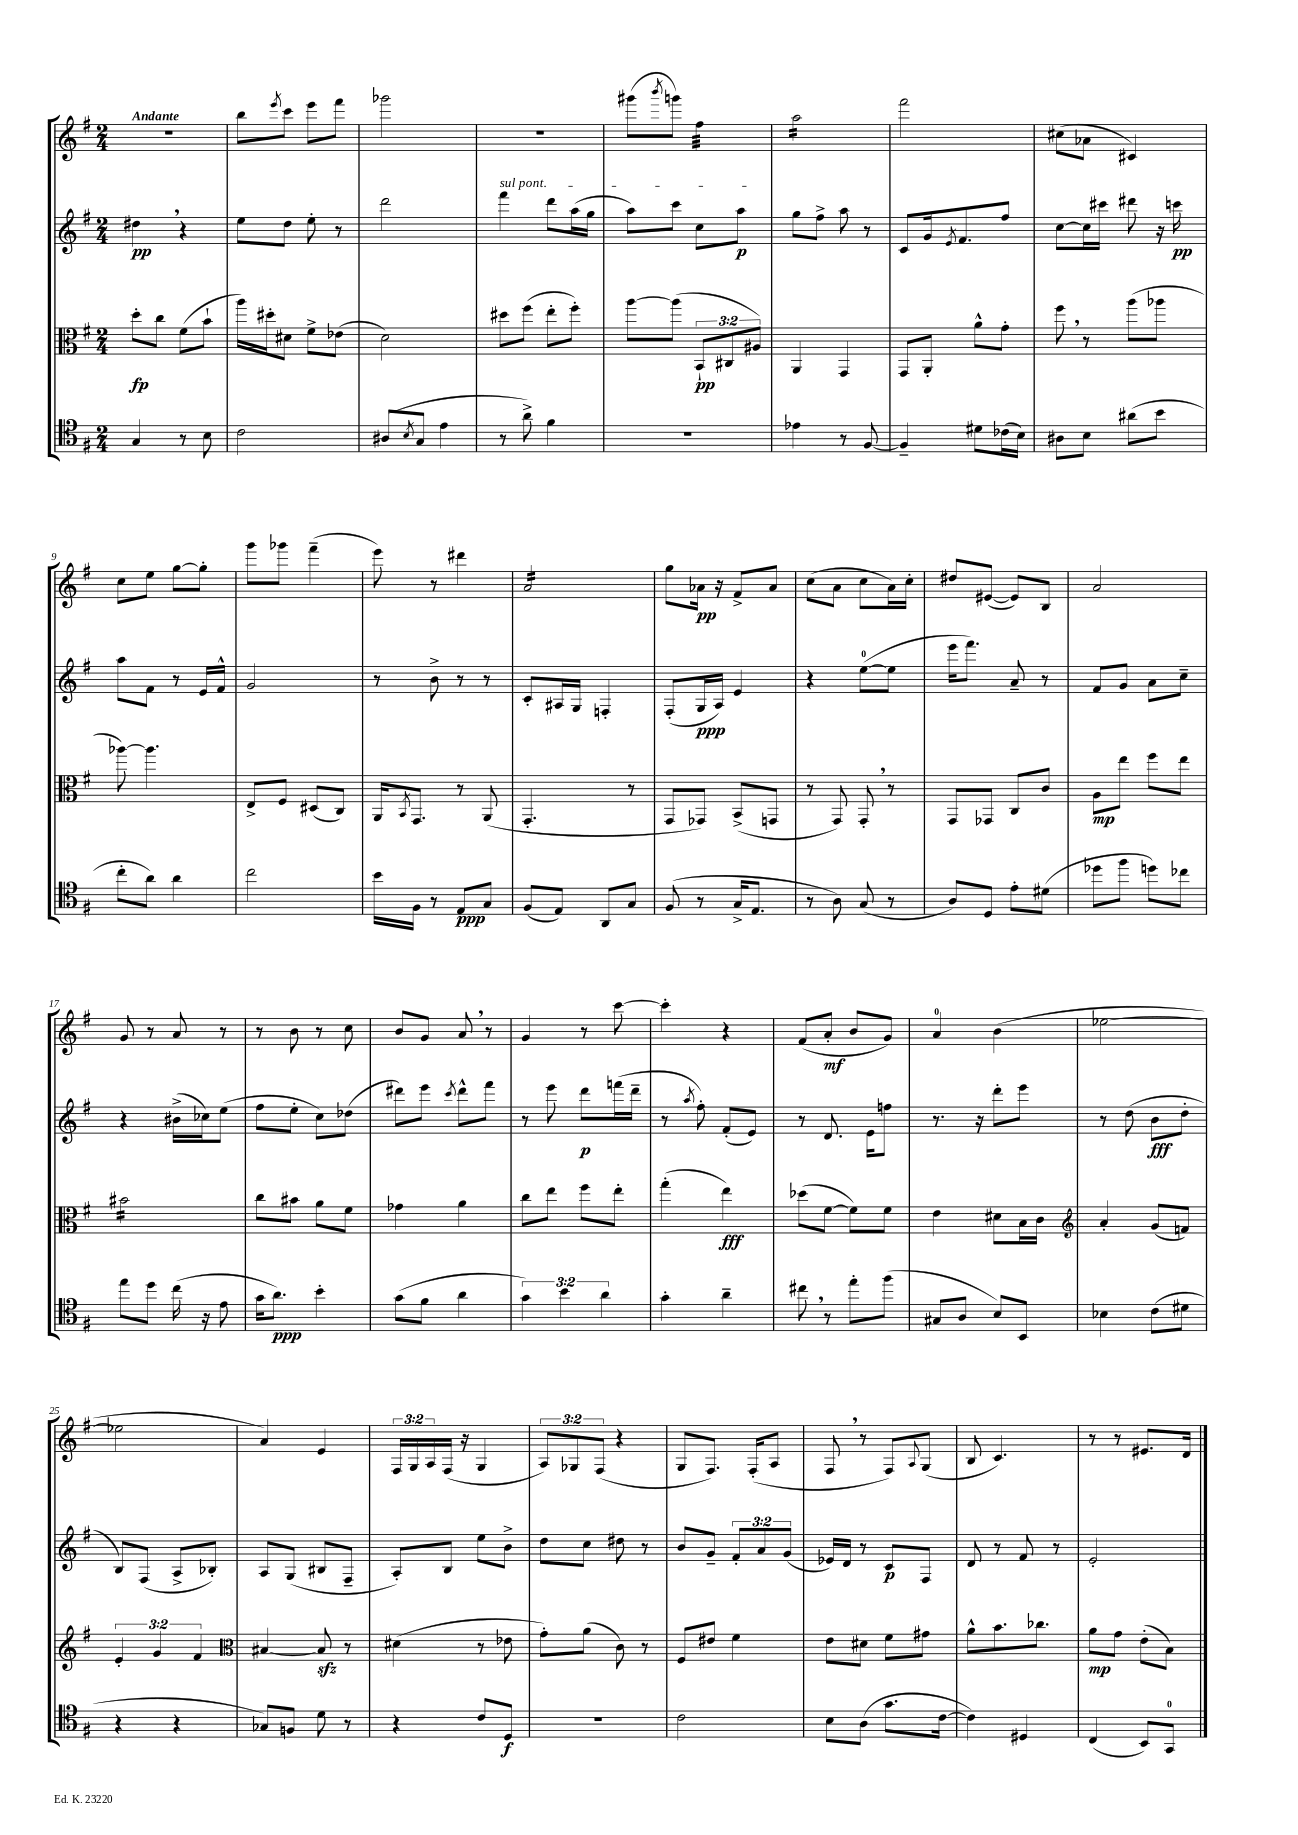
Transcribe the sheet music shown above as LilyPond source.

<<
\new StaffGroup <<
\new Staff = "s0" {
    \clef treble \key g \major \numericTimeSignature \time 2/4 \override Staff.TupletNumber.text = #tuplet-number::calc-fraction-text \tempo "Andante"
    r2 |
    b''8 \acciaccatura { e'''8 } c'''8 e'''8 fis'''8 |
    ges'''2 |
    R2 |
    gis'''8( \acciaccatura { b'''8 } g'''8) fis''4:32 |
    a''2:16 |
    fis'''2 |
    cis''8( aes'8 cis'4) |
    c''8 e''8 g''8~ g''8-. |
    g'''8 ges'''8 fis'''4--( |
    e'''8) r8 dis'''4 |
    a'2:16 |
    g''8 aes'16\pp r16 fis'8-> aes'8 |
    c''8( a'8 c''8 a'16) c''16-. |
    dis''8 eis'8~( eis'8) b8 |
    a'2 |
    g'8 r8 a'8 r8 |
    r8 b'8 r8 c''8 |
    b'8 g'8 a'8 \breathe r8 |
    g'4 r8 c'''8~ |
    c'''4-. r4 |
    fis'8( a'8-.\mf b'8 g'8) |
    a'4-0 b'4( |
    ees''2~ |
    ees''2 |
    a'4) e'4 |
    \tuplet 3/2 { fis16 g16 a16 } fis16( r16 g4 |
    \tuplet 3/2 { a8) ges8 fis8( } r4 |
    g8 fis8.) fis16-.( a8 |
    fis8 \breathe r8 fis8) \appoggiatura { a8 } g8( |
    b8 c'4.) |
    r8 r8 eis'8. d'16 \bar "|." |
}
\new Staff = "s1" {
    \clef treble \key g \major \numericTimeSignature \time 2/4 \override Staff.TupletNumber.text = #tuplet-number::calc-fraction-text
    dis''4\pp \breathe r4 |
    e''8 d''8 e''8-. r8 |
    d'''2 |
    \once \override TextSpanner.bound-details.left.text = \markup { \italic "sul pont." } fis'''4\startTextSpan d'''8 a''16( g''16 |
    a''8) c'''8 c''8 a''8\p\stopTextSpan |
    g''8 fis''8-> a''8 r8 |
    c'8 g'16 \acciaccatura { e'8 } fis'8. fis''8 |
    c''8~ c''16 cis'''16 dis'''8 r16 c'''16\pp |
    a''8 fis'8 r8 e'16 fis'16-^ |
    g'2 |
    r8 b'8-> r8 r8 |
    c'8-. ais16 g16 f4-. |
    fis8-.( g16\ppp a16) e'4 |
    r4 e''8-0~( e''8 |
    e'''16 fis'''8.) a'8-- r8 |
    fis'8 g'8 a'8 c''8-- |
    r4 bis'16->( ces''16) e''8( |
    fis''8 e''8-. c''8) des''8( |
    dis'''8) e'''8 \acciaccatura { c'''8 } dis'''8-^ fis'''8 |
    r8 e'''8 d'''8\p f'''16( d'''16-- |
    r8 \acciaccatura { a''8 } fis''8-.) fis'8-.( e'8) |
    r8 d'8. e'16 f''8 |
    r8. r16 d'''8-. e'''8 |
    r8 d''8( b'8\fff d''8-. |
    b8) fis8( a8-> bes8-.) |
    a8 g8( bis8 fis8-- |
    a8-.) b8 e''8 b'8-> |
    d''8 c''8 dis''8 r8 |
    b'8 g'8-- \tuplet 3/2 { fis'8-. a'8 g'8( } |
    ees'16) d'16 r8 c'8\p fis8 |
    d'8 r8 fis'8 r8 |
    e'2-. \bar "|." |
}
\new Staff = "s2" {
    \clef alto \key g \major \numericTimeSignature \time 2/4 \override Staff.TupletNumber.text = #tuplet-number::calc-fraction-text
    d''8-.\fp c''8 fis'8( b'8-! |
    a''16) dis''16-. dis'8 fis'8-> ees'8( |
    d'2) |
    dis''8 fis''8( e''8-. fis''8-.) |
    a''8~ a''8( \tuplet 3/2 { b,8-!\pp cis8 ais8) } |
    a,4 g,4 |
    g,8 a,8-. a'8-^ g'8-. |
    fis''8 \breathe r8 a''8( aes''8 |
    aes''8~) aes''4. |
    e8-> fis8 dis8( c8) |
    a,16 \acciaccatura { b,8 } g,8. r8 a,8( |
    g,4.-. r8 |
    g,8 ges,8) b,8->( g,8 |
    r8 g,8) g,8-. \breathe r8 |
    g,8 ges,8 c8 c'8 |
    a8\mp e''8 fis''8 e''8 |
    bis'2:16 |
    c''8 bis'8 a'8 fis'8 |
    ges'4 a'4 |
    c''8 e''8 fis''8 e''8-. |
    g''4-.( e''4\fff) |
    des''8( fis'8~ fis'8) fis'8 |
    e'4 dis'8 b16 c'16 |
    \clef treble a'4-. g'8( f'8) |
    \tuplet 3/2 { e'4-. g'4 fis'4 } |
    \clef alto bis4~ bis8\sfz r8 |
    dis'4( r8 ees'8 |
    g'8-.) a'8( c'8) r8 |
    fis8 eis'8 fis'4 |
    e'8 dis'8 fis'8 gis'8 |
    a'8-^ b'8. ces''8. |
    a'8\mp g'8 e'8-.( b8) \bar "|." |
}
\new Staff = "s3" {
    \clef tenor \key g \major \numericTimeSignature \time 2/4 \override Staff.TupletNumber.text = #tuplet-number::calc-fraction-text
    g4 r8 b8 |
    c'2 |
    ais8( \acciaccatura { b8 } g8 e'4 |
    r8 a'8->) fis'4 |
    R2 |
    ees'4 r8 fis8~ |
    fis4-- dis'8 ces'16( b16) |
    ais8 b8 ais'8( b'8 |
    c''8-. a'8) a'4 |
    c''2 |
    b'16 fis16 r8 e8\ppp g8 |
    fis8( e8) a,8 g8 |
    fis8( r8 g16-> e8. |
    r8 a8) g8( r8 |
    a8) d8 e'8-. dis'8( |
    des''8 fis''8 d''8) ces''8 |
    e''8 d''8 c''16( r16 e'8 |
    g'16 a'8.\ppp) b'4-. |
    g'8( fis'8 a'4 |
    \tuplet 3/2 { g'4) b'4 a'4 } |
    g'4-. a'4-- |
    cis''8 \breathe r8 e''8-. fis''8( |
    gis8 a8 b8) b,8 |
    bes4 c'8( dis'8 |
    r4 r4 |
    ges8) f8 d'8 r8 |
    r4 c'8 d8\f |
    r2 |
    c'2 |
    b8 a8( g'8. c'16~ |
    c'4) dis4 |
    c4( b,8) g,8-0 \bar "|." |
}
>>
>>
